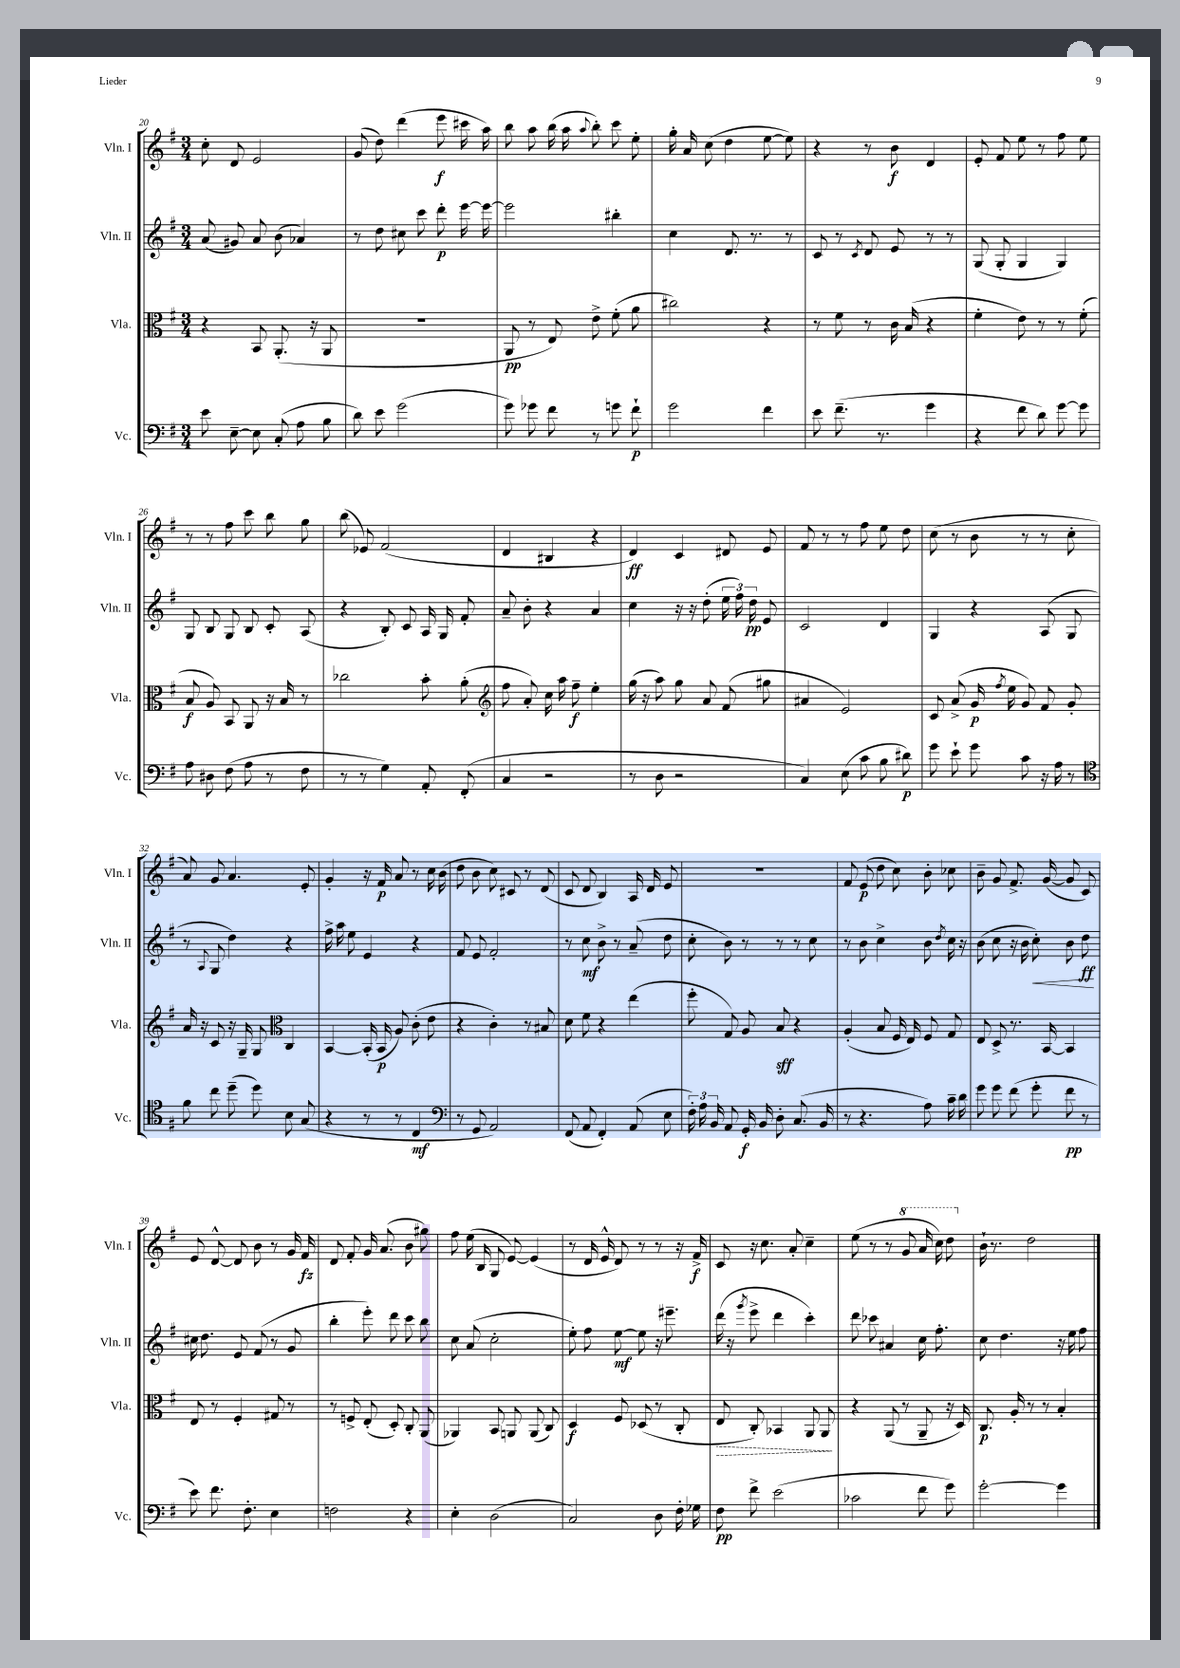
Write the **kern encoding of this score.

**kern	**kern	**kern	**kern
*staff4	*staff3	*staff2	*staff1
*clefF4	*clefC3	*clefG2	*clefG2
*k[f#]	*k[f#]	*k[f#]	*k[f#]
*M3/4	*M3/4	*M3/4	*M3/4
8e	4r	(8a	8cc'
[8E~	.	8g#)	8d
8E]	8BB	8a	2e
(8C'	(8.AA'	(8b	.
8A	.	4a-)	.
.	16r	.	.
8B	8AA	.	.
=	=	=	=
8d)	2.r	8r	(8g
8e	.	8dd	8dd)
(2g	.	8cc#	(4ddd
.	.	8ccc	.
.	.	8ddd'	8eee
.	.	[16eee	16ccc#
.	.	16eee_	16aa)
=	=	=	=
8g)	8AA	2eee]	8bb
8g-	8r	.	8aa
8f#	8E)	.	(16bb
.	.	.	16aa
.	.	.	8qqaa
8r	8e^	.	8bb')
8g	(8f#'	4bb#'	8ccc
8f#`	8a	.	8ee'
=	=	=	=
2g	2cc#)	4cc	16gg'
.	.	.	16a
.	.	.	(8cc
.	.	8.d	4dd
.	.	8.r	.
4f#	4r	.	[8ee
.	.	8r	8ee])
=	=	=	=
8e	8r	8c	4r
(8.f#~	8f#	8r	.
.	.	8qc	.
.	8r	8d	8r
8.r	.	.	.
.	16c	8e	8b
.	(16B	.	.
4g	4r	8r	4d
.	.	8r	.
=	=	=	=
4r	4f#'	(8G	8e'
.	.	8G'	8f#
8f#	8e)	4G	8ee
8d)	8r	.	8r
[8g	8r	4G)	8ff#
8g]	(8f#'	.	8ee
=	=	=	=
8A	8B	8G	8r
8D#	8A)	8B	8r
(8F#	8BB	8G	8ff#
8A	8AA	8B	8ccc
8r	16r	8c'	8bb
.	16B	.	.
8F#	8r	(8A	8gg
=	=	=	=
8r	2cc-	4r	(8bb
8r	.	.	8e-)
4G)	.	8B')	(2f#
.	.	8c	.
8AA'	8b'	16A	.
.	.	16G	.
(8FF#'	(8a'	8f#'	.
=	=	=	=
*	*clefG2	*	*
4C	8ff#	8a~	4d
.	8a')	8b'	.
2r	16cc	4r	4B#
.	16aa	.	.
.	8ff#~	.	.
.	4ee'	4a	4r
=	=	=	=
8r	(16gg	4cc	4d)
.	16r	.	.
8D	8aa)	.	.
2r	8gg	16r	4c
.	.	16r	.
.	8a	(8dd'	.
.	(8f#	24ee	8d#
.	.	24ff#)	.
.	.	24dd	.
.	8gg#	8e	8e
=	=	=	=
4C)	4a#	2c	8f#
.	.	.	8r
(8E	2e)	.	8r
8c	.	.	8ff#
8B	.	4d	8ee
8d#)	.	.	8dd
=	=	=	=
8g	8c	4G	(8cc
8e`	(8a^	.	8r
8g	16g	4r	8b
.	8qff#	.	.
.	16ee	.	.
8c	8g)	.	8r
16r	8f#	(8A	8r
16A	.	.	.
8r	8g'	8G	8cc'
=	=	=	=
*clefC4	*	*	*
8f#	16a	8r	8a)
.	16r	.	.
.	.	8qqA	.
8cc	8c	8G	8g
(8dd~	16r	4dd)	4.a
.	16G~	.	.
8dd)	8G	.	.
*	*clefC3	*	*
8B	4C	4r	.
(8G	.	.	8e'
=	=	=	=
4r	[4BB	16ff#^	4g'
.	.	16aa	.
.	.	8ee	.
8r	(16BB']	4e	16r
.	16BB	.	16f#
8r	8A)	.	8a
4C	(8c'	4r	8r
.	8e	.	16cc
.	.	.	(16b
=	=	=	=
*clefF4	*	*	*
8r	4r	8f#	8dd
8GG	.	8e	8b
2AA)	4c')	2f#'	8cc)
.	.	.	8c#
.	8r	.	8r
.	8B#	.	(8d
=	=	=	=
(8FF#	8d	8r	8c
8AA	8f#	8cc	8d
4FF#')	4r	8b^	4B)
.	.	8r	.
(8AA	(4ee	(8a~	16A
.	.	.	16d
8E	.	8dd	8e
=	=	=	=
24F#')	8ff#'	8cc'	2.r
24A	.	.	.
24BB	.	.	.
8AA	8G)	8b)	.
16GG'	8A	8r	.
16BB	.	.	.
8D'	8B	8r	.
(8.C	4r	8r	.
.	.	8cc	.
16BB	.	.	.
=	=	=	=
8r	(4A'	8r	8f#
4.r	.	8b	(8e
.	8B	4cc^	8dd
.	16F#	.	8cc)
.	16E)	.	.
8A)	8F#	8b	8b'
.	.	8qdd	.
16c~	8G	16cc	8cc-
16d	.	16r	.
=	=	=	=
8g	8E	(8b	8b~
8g	8D^	8cc	8g
(8f#	8.r	16r	8.f#^
.	.	16b	.
8g'	.	8cc')	.
.	[16BB	.	([16g
8f#	4BB]	8b	8g]
8r	.	8dd	8c)
=	=	=	=
8e)	8E	16cc#	8e
.	.	8.dd	.
8.f#	8r	.	[8d^^
.	4F#'	8e	8d]
8.F#'	.	.	.
.	.	(8f#	8b
4E	8G#	8r	8r
.	8r	8g	16g
.	.	.	16f#
=	=	=	=
2F	8r	4bb'	8d
.	8F^	.	8f#'
.	(8E'	8eee')	16g
.	.	.	(8.a
.	8D')	8ddd	.
4r	8C'	8ccc	8b
.	(8AA	8bb	8gg#)
=	=	=	=
4E'	4AA-)	8cc	8ff#
.	.	(8a	(16ee
.	.	.	16B
(2D	8BB	2cc'	8G
.	8AA	.	[8e)
.	(8AA	.	(4e]
.	8C)	.	.
=	=	=	=
2C)	4D	8ee')	8r
.	.	8ff#	16d
.	.	.	16e^^
.	8F#	[8ee	8d)
.	(8D-	8ee]	8r
8D	8r	16r	8r
.	.	8.eee#~	.
16F#'	8C'	.	16r
16G-	.	.	16f#^
=	=	=	=
8F#	8E	(16ddd	8c
.	.	16r	.
.	.	8qggg	.
8f#^	8C')	8eee^	16r
.	.	.	8.cc
(2e	4BB-	4ddd	.
.	.	.	8a'
.	8AA	4ccc')	4cc~
.	8AA	.	.
=	=	=	=
2c-	4r	8ddd	(8ee
.	.	8ccc-	8r
.	(8AA	4a#	8r
.	8r	.	8gg
8f#	8AA~	16cc	16aa
.	.	8.ff#'	16ccc)
8g)	16r	.	8ddd
.	16D)	.	.
=	=	=	=
[2g'	8.C	8cc	16b`
.	.	.	8.r
.	.	4.dd	.
.	16A'	.	.
.	8r	.	2dd
.	8r	.	.
4g]	4B'	16r	.
.	.	16ee	.
.	.	8ff#	.
==	==	==	==
*-	*-	*-	*-
